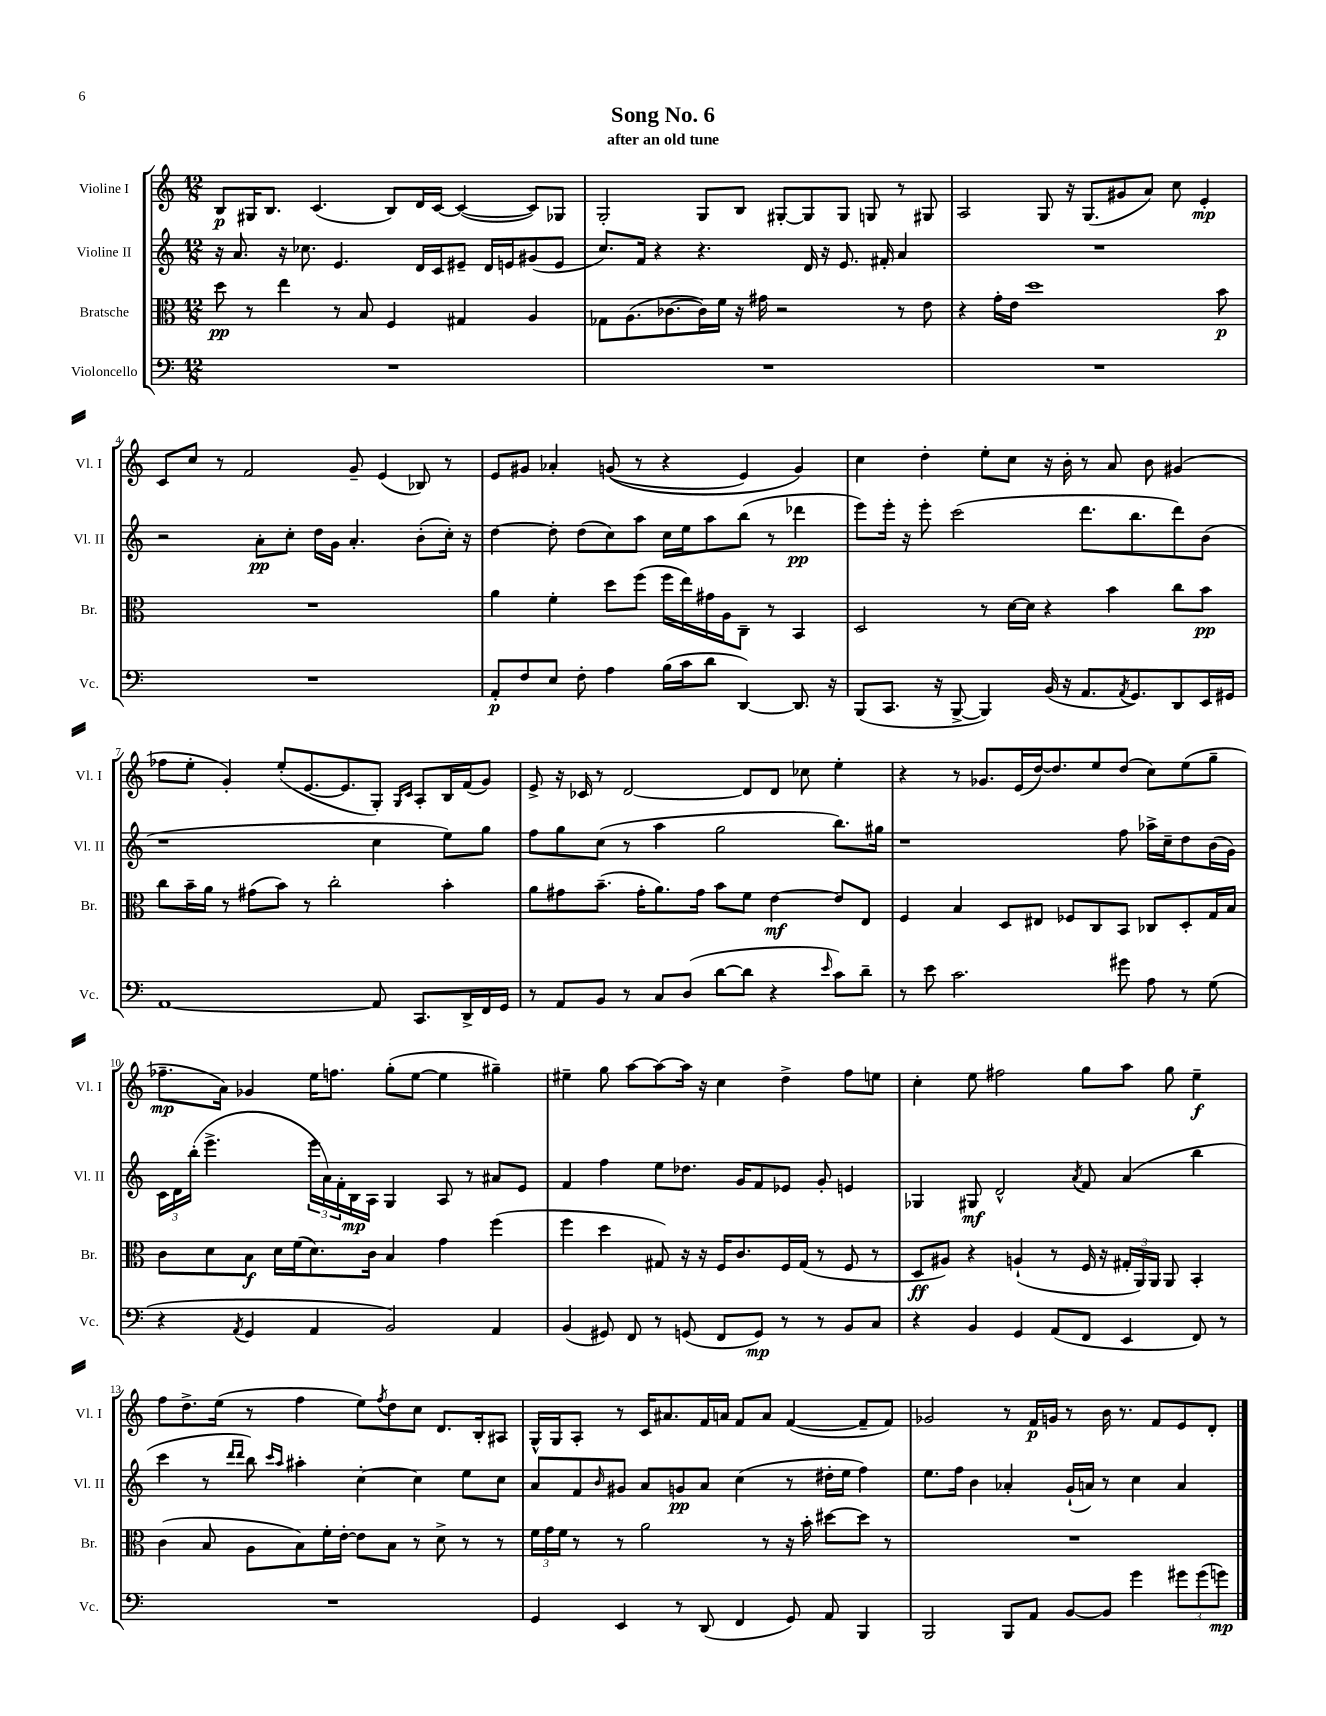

**kern	**kern	**kern	**kern
*staff4	*staff3	*staff2	*staff1
*clefF4	*clefC3	*clefG2	*clefG2
*k[]	*k[]	*k[]	*k[]
*M12/8	*M12/8	*M12/8	*M12/8
1.r	8dd\	16r	8B/L
.	.	8.a/	.
.	8r	.	16G#/K
.	.	.	8.B/J
.	4ee\	16r	.
.	.	8.cc-\	.
.	.	.	(4.c/
.	8r	4.e/	.
.	8B/	.	.
.	4F/	.	8B/L)
.	.	16d/LL	16d/L
.	.	16c/J	[16c/JJ
.	4G#/	8e#~/J	(4c/_
.	.	16d/LL	.
.	.	16e/J	.
.	4A/	(8g#/	8c/]L)
.	.	8e/J	8G-/J
=	=	=	=
1.r	8G-\L	8.cc/L)	2G'/
.	(8.A\	.	.
.	.	16f/Jk	.
.	.	4r	.
.	[8.c-\	.	.
.	16c-\]L)	4.r	8G/L
.	16f\JJ	.	.
.	16r	.	8B/J
.	16g#\	.	.
.	2r	.	[8G#'/L
.	.	16d/	8G#/]
.	.	16r	.
.	.	8.e/	8G#/J
.	.	.	8G/
.	.	16f#'/	.
.	8r	4a/	8r
.	8e\	.	8G#/
=	=	=	=
1.r	4r	1.r	2A/
.	16g'\LL	.	.
.	16e\JJ	.	.
.	1dd	.	.
.	.	.	8G/
.	.	.	16r
.	.	.	(8.G/L
.	.	.	8g#/
.	.	.	8a/J)
.	.	.	8cc\
.	.	.	4e'/
.	8b\	.	.
=	=	=	=
1.r	1.r	2r	8c/L
.	.	.	8cc/J
.	.	.	8r
.	.	.	2f/
.	.	8a'\L	.
.	.	8cc'\J	.
.	.	16dd\LL	.
.	.	16g\JJ	.
.	.	4.a'/	8g~/
.	.	.	(4e/
.	.	(8b'\L	8B-/)
.	.	16cc'\Jk)	8r
.	.	16r	.
=	=	=	=
8AA'/L	4a\	[4dd\	8e/L
8F/	.	.	8g#/J
8E/J	4f'\	8dd'\]	4a-'/
8F'\	.	(8dd\L	.
4A\	8dd\L	8cc\)	&((8g/
.	(8ff\J	8aa\J	8r
(16B\LL	16ff\LL	16cc\LL	4r
16c\J	16ee\)	16ee\J	.
8d\J	16g#\	8aa\	.
.	16A\J	.	.
[4DD/)	8C~\J	(8bb\J	4e/)
.	8r	8r	.
8.DD/]	4BB/	4ddd-\	4g/&)
16r	.	.	.
=	=	=	=
(8BBB/L	2D/	8eee\L)	4cc\
8.CC/J	.	16eee'\Jk	.
.	.	16r	.
.	.	8eee'\	4dd'\
16r	.	.	.
[8BBB^/	.	(2ccc\	.
4BBB/])	8r	.	8ee'\L
.	[16d\LL	.	8cc\J
.	16d\]JJ	.	.
(16BB/	4r	.	16r
16r	.	.	16b'\
8.AA/L	.	8.ddd\L	8r
.	4b\	.	8a/
8qAA/	.	.	.
8.GG/)	.	8.bb\	.
.	.	.	8b\
8DD/	8cc\L	8ddd\)	(4g#/
16EE/L	8b\J	(8b\J	.
16GG#/JJ	.	.	.
=	=	=	=
[1AA	8cc\L	1r	8ff-\L
.	16b~\L	.	8ee'\J
.	16a\JJ	.	.
.	8r	.	4g'/)
.	(8g#\L	.	.
.	8b\J)	.	(8ee'/L
.	8r	.	[8.e/
.	2cc'\	.	.
.	.	.	8.e/]
8AA/]	.	4cc\	8G'/J)
.	.	.	16qqG/LL
.	.	.	16qqc/JJ
8.CC/L	.	.	8A'/L
.	4b'\	8ee\L)	16B/L
16DD^/L	.	.	(16f/J
16FF/	.	8gg\J	8g/J)
16GG/JJ	.	.	.
=	=	=	=
8r	8a\L	8ff\L	8e^/
8AA/L	8g#\	8gg\	16r
.	.	.	16c-/
8BB/J	(8.b~\J	(8cc\J	8r
8r	.	8r	[2d/
.	16g#'\LK	.	.
8C/L	8.a\)	4aa\	.
(8D/J	.	.	.
.	16g#\Jk	.	.
[8d\L	8b\L	2gg\	.
8d\]J	8f\J	.	8d/]L
4r	[4e\	.	8d/J
.	.	.	8cc-\
16qqe/	.	.	.
8c\L)	8e/]L	8.bb\L)	4ee'\
8d~\J	8E/J	.	.
.	.	16gg#\Jk	.
=	=	=	=
8r	4F/	1r	4r
8e\	.	.	.
2.c\	4B/	.	8r
.	.	.	8.g-/L
.	8D/L	.	.
.	.	.	(16e/L
.	8E#/J	.	[16dd/J)
.	.	.	8.dd/]
.	8F-/L	.	.
.	8C/	.	8ee/
8g#\	8BB/J	8ff\	(8dd/J
8A\	8C-/L	16aa-^\LL	8cc\L)
.	.	16cc~\J	.
8r	8D'/	8dd\	(8ee\
(8G\	16G/L	(16b\L	8gg~\J
.	16B/JJ	16g\JJ)	.
=	=	=	=
4r	8c\L	24c\LL	8.ff-~\L
.	.	24d\	.
.	.	(24bb'\JJ	.
.	8d\	4.eee^\	.
.	.	.	16a\Jk)
8qAA/	.	.	.
4GG/	8B\J	.	4g-/
.	16d\LL	.	.
.	(16f\J	.	.
4AA/	8.d\)	24eee\LL	16ee\LK
.	.	24a\)	.
.	.	.	8.ff\J
.	.	24f'\	.
.	.	16B\	.
.	16c\Jk	16A\JJ	.
2BB/)	4B/	4G/	(8gg'\L
.	.	.	[8ee\J
.	4g\	8A/	4ee\]
.	.	8r	.
4AA/	(4ff\	8a#/L	4gg#~\)
.	.	8e/J	.
=	=	=	=
(4BB/	4ff\	4f/	4ee#~\
8GG#/)	4dd\	4ff\	8gg\
8FF/	.	.	[8aa\L
8r	8G#/)	8ee\L	8aa\_
(8GG/	16r	8.dd-\J	16aa\]Jk
.	16r	.	16r
8FF/L	16F/LK	.	4cc\
.	8.c/	16g/LK	.
8GG/J)	.	8f/	.
8r	16F/L	8e-/J	4dd^\
.	(16G#/JJ	.	.
8r	8r	8g'/	.
8BB/L	8F/	4e/	8ff\L
8C/J	8r	.	8ee\J
=	=	=	=
4r	8D/L	4G-/	4cc'\
.	8A#/J)	.	.
4BB/	4r	8G#/	8ee\
.	.	2d^^/	2ff#\
4GG/	(4A`/	.	.
(8AA/L	8r	.	.
.	.	8qa/	.
8FF/J	16F/	8f/	8gg\L
.	16r	.	.
4EE/	24G#'/LL	(4a/	8aa\J
.	24AA/)	.	.
.	24AA/JJ	.	.
.	8AA/	.	8gg\
8FF/)	4BB'/	4bb\	4ee~\
8r	.	.	.
=	=	=	=
1.r	(4c\	4ccc\	8ff\L
.	.	.	8.dd^\
.	8B/	8r	.
.	.	.	(16ee\Jk
.	.	16qqddd/LL	.
.	.	16qqddd/JJ	.
.	8A\L	8bb\)	8r
.	.	16qqccc/LL	.
.	.	16qqaa/JJ	.
.	8B\)	4aa#'\	4ff\
.	16f'\L	.	.
.	[16e'\JJ	.	.
.	8e\]L	[4cc'\	8ee\L)
.	.	.	8qff/
.	8B\J	.	8dd\
.	8r	4cc\]	8cc\J
.	8d^\	.	8.d/L
.	8r	8ee\L	.
.	.	.	16B'/k
.	8r	8cc\J	8A#/J
=	=	=	=
4GG/	24f\LL	8a/L	16G^^/LL
.	24g\	.	.
.	.	.	16G/J
.	24f\JJ	.	.
.	8r	8f/	8A'/J
.	.	16qqb/	.
4EE/	8r	8g#/J	8r
.	2a\	8a/L	16c/LK
.	.	.	8.a#/
8r	.	8g/	.
(8DD/	.	8a/J	16f/L
.	.	.	16a/JJ
4FF/	.	(4cc\	8f/L
.	8r	.	8a/J
8GG/)	16r	8r	([4f/
.	16b'\	.	.
8AA/	[8dd#\L	16dd#'\LL	.
.	.	16ee\JJ	.
4BBB/	8dd#\]J	4ff\)	8f~/]L
.	8r	.	8f/J)
=	=	=	=
2BBB/	1.r	8.ee\L	2g-/
.	.	16ff\Jk	.
.	.	4b\	.
8BBB/L	.	4a-'/	8r
8AA/J	.	.	16f/LL
.	.	.	16g/JJ
[8BB/L	.	(16g`/LL	8r
.	.	16a/JJ)	.
8BB/]J	.	8r	16b\
.	.	.	8.r
4g\	.	4cc\	.
.	.	.	8f/L
12g#\L	.	4a/	8e/
(12g#\	.	.	.
.	.	.	8d'/J
12g\J)	.	.	.
==	==	==	==
*-	*-	*-	*-
